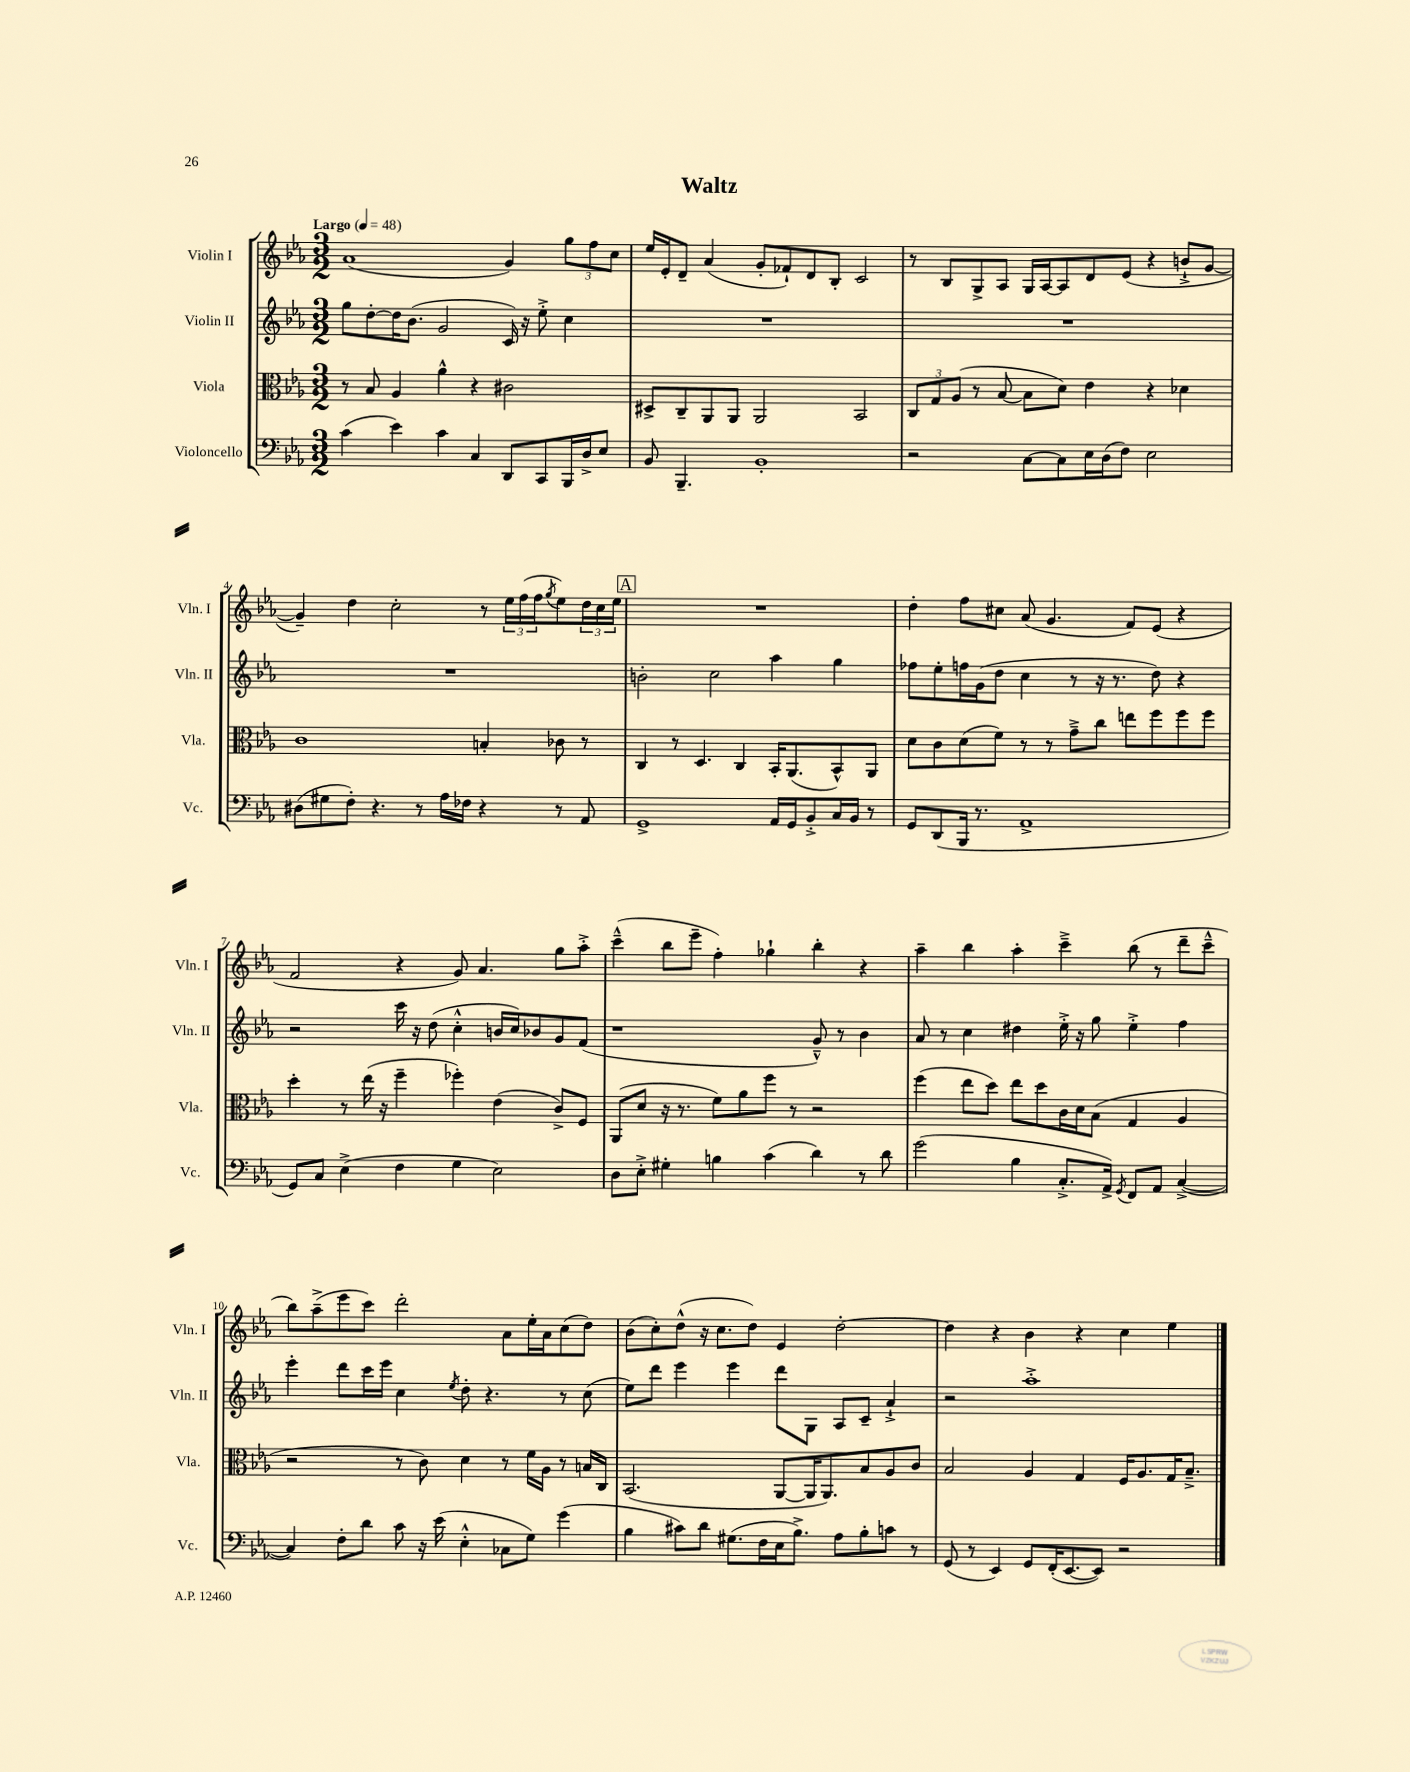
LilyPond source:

\header { title = "Waltz" }
<<
\new StaffGroup <<
\new Staff = "s0" \with { instrumentName = "Violin I" shortInstrumentName = "Vln. I" } {
    \clef treble \key ees \major \numericTimeSignature \time 3/2 \tempo "Largo" 4 = 48
    aes'1( g'4) \tuplet 3/2 { g''8 f''8 c''8 } |
    ees''16 ees'16-. d'8-- aes'4( g'8-. fes'8-!) d'8 bes8-. c'2 |
    r8 bes8 g8-> aes8 g16 aes16~ aes8 d'8 ees'8( r4 b'8-!-> g'8~ |
    g'4--) d''4 c''2-. r8 \tuplet 3/2 { ees''16 f''16( f''16 } \acciaccatura { g''8 } ees''8) \tuplet 3/2 { d''16 c''16 ees''16 } |
    \mark \markup { \box "A" } R1. |
    d''4-. f''8 cis''8 aes'8( g'4. f'8) ees'8( r4 |
    f'2 r4 g'8) aes'4. g''8 aes''8-.-> |
    c'''4---^( bes''8 ees'''8-- f''4-.) ges''4-! bes''4-. r4 |
    aes''4-- bes''4 aes''4-. c'''4---> bes''8( r8 d'''8-- c'''8---^ |
    bes''8) aes''8--->( ees'''8 c'''8) d'''2-. aes'8 ees''16-. aes'16 c''8( d''8) |
    bes'8( c''8-.) d''8-^( r16 c''8. d''8) ees'4 d''2~-. |
    d''4 r4 bes'4 r4 c''4 ees''4 \bar "|." |
}
\new Staff = "s1" \with { instrumentName = "Violin II" shortInstrumentName = "Vln. II" } {
    \clef treble \key ees \major \numericTimeSignature \time 3/2
    g''8 d''8~-. d''16 bes'8.( g'2 c'16) r16 ees''8-.-> c''4 |
    R1. |
    R1. |
    R1. |
    \mark \markup { \box "A" } b'2-. c''2 aes''4 g''4 |
    fes''8 ees''8-. f''16 g'16( d''8 c''4 r8 r16 r8. d''8) r4 |
    r2 c'''16 r16 d''8( c''4-.-^ b'16 c''16) bes'8 g'8 f'8( |
    r1 g'8---^) r8 bes'4 |
    aes'8 r8 c''4 dis''4 ees''16-.-> r16 g''8 ees''4-.-> f''4 |
    ees'''4-. d'''8 c'''16 ees'''16 c''4 \acciaccatura { ees''8 } d''8-. r4. r8 c''8( |
    ees''8) d'''8 ees'''4 ees'''4 d'''8 g8 aes8 c'8-- aes'4-!-> |
    r2 aes''1-.-> \bar "|." |
}
\new Staff = "s2" \with { instrumentName = "Viola" shortInstrumentName = "Vla." } {
    \clef alto \key ees \major \numericTimeSignature \time 3/2
    r8 bes8 aes4 aes'4-^ r4 cis'2 |
    dis8-> c8-- aes,8 aes,8 aes,2 bes,2 |
    \tuplet 3/2 { c8 g8 aes8( } r8 bes8~ bes8 d'8) ees'4 r4 des'4 |
    c'1 b4-. ces'8 r8 |
    \mark \markup { \box "A" } c4 r8 d4. c4 bes,16-. aes,8.( bes,8-^) aes,8 |
    d'8 c'8 d'8( f'8) r8 r8 g'8---> c''8 e''8 f''8 f''8 f''8 |
    d''4-. r8 ees''16( r16 f''4-- fes''4-.) ees'4( c'8->) f8 |
    aes,8( d'8 r16 r8. f'8) aes'8 f''8 r8 r2 |
    f''4( ees''8 d''8) ees''8 d''8 c'16 d'16 bes8( g4 aes4 |
    r2 r8 c'8) d'4 r8 f'16 aes16 r8 b16 c16 |
    bes,2.( aes,8~ aes,16 aes,8.) bes8 aes8 c'8 |
    bes2 aes4 g4 f16 aes8. g16 bes8.---> \bar "|." |
}
\new Staff = "s3" \with { instrumentName = "Violoncello" shortInstrumentName = "Vc." } {
    \clef bass \key ees \major \numericTimeSignature \time 3/2
    c'4( ees'4) c'4 c4 d,8 c,8 bes,,16 d16-> ees8 |
    bes,8 bes,,4.-- bes,1-. |
    r2 c8~ c8 ees16 d16( f8) ees2 |
    dis8( gis8 f8-.) r4. r8 aes16 fes16 r4 r8 aes,8 |
    \mark \markup { \box "A" } g,1-> aes,16 g,16 bes,8-.-> c16 bes,16 r8 |
    g,8 d,8( bes,,16 r8. aes,1-> |
    g,8) c8 ees4->( f4 g4 ees2) |
    d8 ees8-.-> gis4-. b4 c'4( d'4) r8 d'8 |
    g'2( bes4 c8.-.-> aes,16->) \acciaccatura { g,8 } f,8 aes,8 c4~->( |
    c4) f8-. d'8 c'8 r16 ees'16( ees4-.-^ ces8 g8) g'4( |
    bes4 cis'8) d'8 gis8.( f16 ees16 bes8.->) aes8 bes8-. c'8 r8 |
    g,8( r8 ees,4) g,8 f,16-.( ees,8.~ ees,8) r2 \bar "|." |
}
>>
>>
